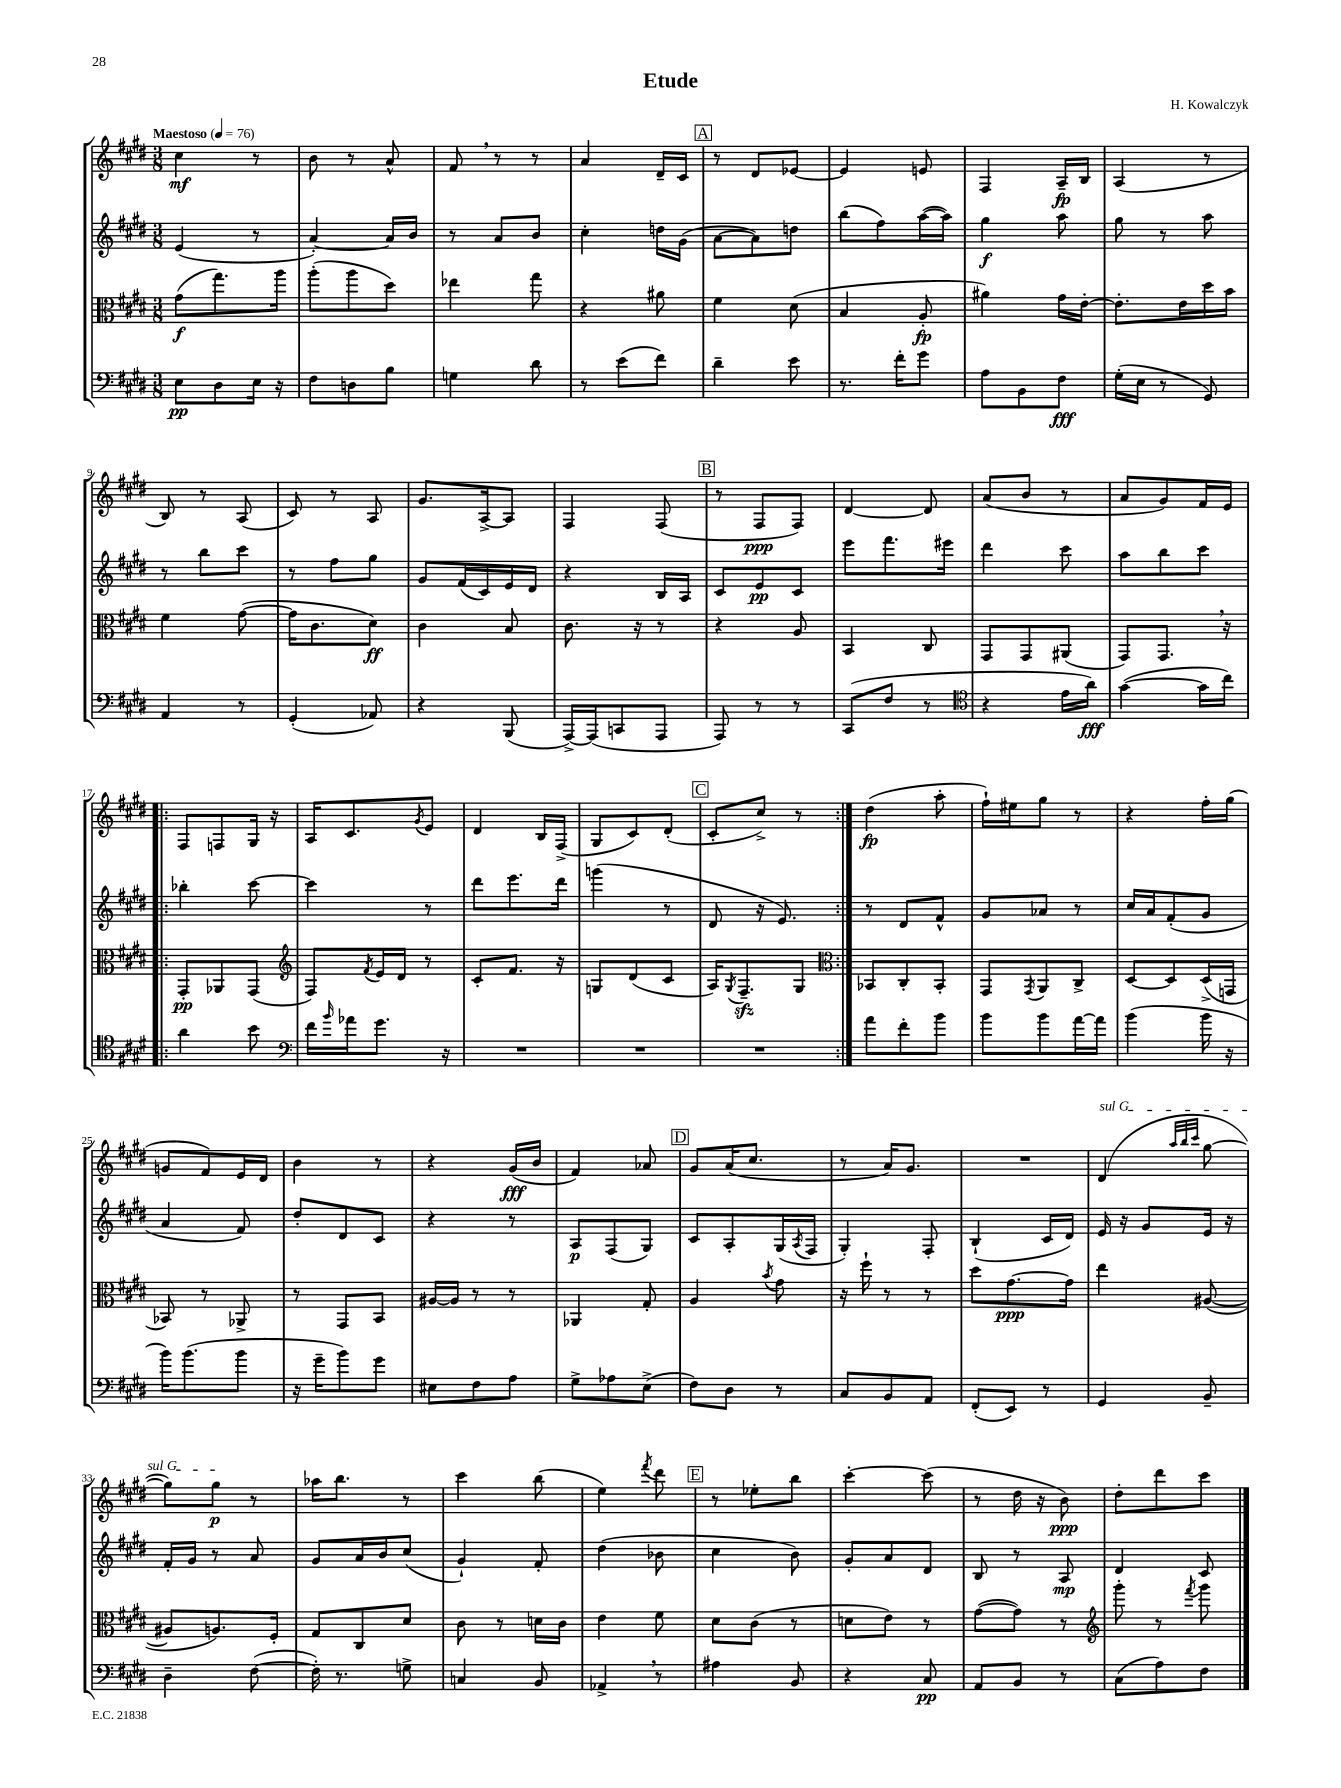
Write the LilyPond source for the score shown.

\header { title = "Etude" composer = "H. Kowalczyk" }
<<
\new StaffGroup <<
\new Staff = "s0" {
    \clef treble \key e \major \numericTimeSignature \time 3/8 \tempo "Maestoso" 4 = 76
    cis''4\mf r8 |
    b'8 r8 a'8-^ |
    fis'8 \breathe r8 r8 |
    a'4 dis'16-- cis'16 |
    \mark \markup { \box "A" } r8 dis'8 ees'8~ |
    ees'4 e'8 |
    fis4 a16--\fp b16 |
    a4( r8 |
    b8) r8 a8( |
    cis'8) r8 a8 |
    gis'8. a16~-> a8 |
    fis4 fis8( |
    \mark \markup { \box "B" } r8 fis8\ppp fis8) |
    dis'4~ dis'8 |
    a'8( b'8 r8 |
    a'8 gis'8) fis'16 e'16 |
    \repeat volta 2 { fis8 f8 gis16 r16 |
    a16 cis'8. \acciaccatura { gis'8 } e'8 |
    dis'4 b16 fis16->( |
    gis8 cis'8) dis'8-.( |
    \mark \markup { \box "C" } cis'8-. cis''8->) r8 | }
    dis''4\fp( a''8-. |
    fis''16-!) eis''16 gis''8 r8 |
    r4 fis''16-. gis''16( |
    g'8 fis'8) e'16 dis'16 |
    b'4 r8 |
    r4 gis'16\fff( b'16 |
    fis'4) aes'8 |
    \mark \markup { \box "D" } gis'8 a'16( cis''8. |
    r8 a'16) gis'8. |
    R4. |
    \once \override TextSpanner.bound-details.left.text = \markup { \italic "sul G" } dis'4\startTextSpan( \grace { a''32 b''32 cis'''32 } gis''8~ |
    gis''8) gis''8\p\stopTextSpan r8 |
    aes''16 b''8. r8 |
    cis'''4 b''8( |
    e''4) \acciaccatura { fis'''8 } dis'''8 |
    \mark \markup { \box "E" } r8 ees''8-. b''8 |
    cis'''4~-. cis'''8( |
    r8 dis''16 r16 b'8\ppp) |
    dis''8-. dis'''8 cis'''8 \bar "|." |
}
\new Staff = "s1" {
    \clef treble \key e \major \numericTimeSignature \time 3/8
    e'4( r8 |
    a'4~-.) a'16 b'16 |
    r8 a'8 b'8 |
    cis''4-. d''16 gis'16( |
    \mark \markup { \box "A" } a'8~ a'8) d''8 |
    b''8( fis''8) a''16~( a''16) |
    gis''4\f a''8 |
    gis''8 r8 a''8 |
    r8 b''8 cis'''8 |
    r8 fis''8 gis''8 |
    gis'8 fis'16( cis'16) e'16 dis'16 |
    r4 b16 a16 |
    \mark \markup { \box "B" } cis'8 e'8\pp cis'8 |
    e'''8 fis'''8. eis'''16 |
    dis'''4 cis'''8 |
    a''8 b''8 cis'''8 |
    \repeat volta 2 { bes''4-. cis'''8~ |
    cis'''4 r8 |
    dis'''8 e'''8. dis'''16 |
    g'''4( r8 |
    \mark \markup { \box "C" } dis'8 r16 e'8.) | }
    r8 dis'8 fis'8-^ |
    gis'8 aes'8 r8 |
    cis''16 a'16 fis'8-.( gis'8 |
    a'4 fis'8) |
    dis''8-. dis'8 cis'8 |
    r4 r8 |
    a8\p fis8( gis8) |
    \mark \markup { \box "D" } cis'8 a8-. gis16( \acciaccatura { a8 } fis16 |
    gis4-.) fis8-. |
    b4-!( cis'16 dis'16) |
    e'16 r16 gis'8 e'16 r16 |
    fis'16-. gis'16 r8 a'8 |
    gis'8 a'16 b'16 cis''8( |
    gis'4-!) fis'8-. |
    dis''4( bes'8 |
    \mark \markup { \box "E" } cis''4 b'8) |
    gis'8-. a'8 dis'8 |
    b8 r8 a8\mp |
    dis'4 cis'8 \bar "|." |
}
\new Staff = "s2" {
    \clef alto \key e \major \numericTimeSignature \time 3/8
    gis'8\f( gis''8.) a''16 |
    a''8-.( a''8 dis''8) |
    ees''4 gis''8 |
    r4 ais'8 |
    \mark \markup { \box "A" } fis'4 dis'8( |
    b4 a8-.\fp |
    ais'4) gis'16 e'16~-. |
    e'8.-. e'16 dis''16 b'16 |
    fis'4 gis'8~( |
    gis'16 cis'8. dis'8\ff) |
    cis'4 b8 |
    cis'8. r16 r8 |
    \mark \markup { \box "B" } r4 a8 |
    b,4 cis8 |
    gis,8 gis,8 ais,8( |
    gis,8) gis,8. \breathe r16 |
    \repeat volta 2 { gis,8-.\pp aes,8 gis,8( |
    \clef treble fis8) \acciaccatura { fis'8 } e'16 dis'16 r8 |
    cis'8-. fis'8. r16 |
    g8 dis'8( cis'8 |
    \mark \markup { \box "C" } a16) \acciaccatura { gis8 } fis8.--\sfz gis8 | }
    \clef alto bes,8 cis8-. bes,8-. |
    gis,8 \acciaccatura { gis,8 } a,8 cis8-> |
    dis8~ dis8 dis16->( g,16 |
    bes,8) r8 aes,8-> |
    r8 gis,8 b,8 |
    ais16~ ais16 r8 r8 |
    aes,4 gis8-. |
    \mark \markup { \box "D" } a4 \acciaccatura { b'8 } gis'8 |
    r16 fis''16-! r8 r8 |
    dis''8 gis'8.~\ppp gis'16 |
    e''4 ais8~( |
    ais8 a8.) fis16-. |
    gis8 cis8 dis'8 |
    cis'8 r8 d'16 cis'16 |
    e'4 fis'8 |
    \mark \markup { \box "E" } dis'8 cis'8( r8 |
    d'8 e'8) r8 |
    gis'8~( gis'8) r8 |
    \clef treble gis'''8-. r8 \acciaccatura { fis'''8 } gis'''8 \bar "|." |
}
\new Staff = "s3" {
    \clef bass \key e \major \numericTimeSignature \time 3/8
    e8\pp dis8 e16 r16 |
    fis8 d8 b8 |
    g4 dis'8 |
    r8 e'8( fis'8) |
    \mark \markup { \box "A" } dis'4-- e'8 |
    r8. fis'16-. gis'8 |
    a8 b,8 fis8\fff |
    gis16-.( e16 r8 gis,8) |
    a,4 r8 |
    gis,4-.( aes,8) |
    r4 b,,8( |
    a,,16~->) a,,16( c,8 a,,8 |
    \mark \markup { \box "B" } a,,8) r8 r8 |
    cis,8( fis8 r8 |
    \clef tenor r4 e'16 a'16\fff) |
    gis'4~( gis'16 cis''16) |
    \repeat volta 2 { a'4 b'8 |
    \clef bass fis'16 \grace { b'16 } aes'16 gis'8. r16 |
    R4. |
    R4. |
    \mark \markup { \box "C" } R4. | }
    a'8 fis'8-. b'8 |
    b'8 b'8 a'16~ a'16 |
    b'4( b'16 r16 |
    b'16) b'8.( b'8 |
    r16 gis'16-- b'8) gis'8 |
    eis8 fis8 a8 |
    gis8-> aes8 e8->( |
    \mark \markup { \box "D" } fis8) dis8 r8 |
    cis8 b,8 a,8 |
    fis,8-.( e,8) r8 |
    gis,4 b,8-- |
    dis4-- fis8~( |
    fis16-.) r8. g8-> |
    c4 b,8 |
    aes,4-> \breathe r8 |
    \mark \markup { \box "E" } ais4 b,8 |
    r4 cis8\pp |
    a,8 b,8 r8 |
    cis8( a8) fis8 \bar "|." |
}
>>
>>
